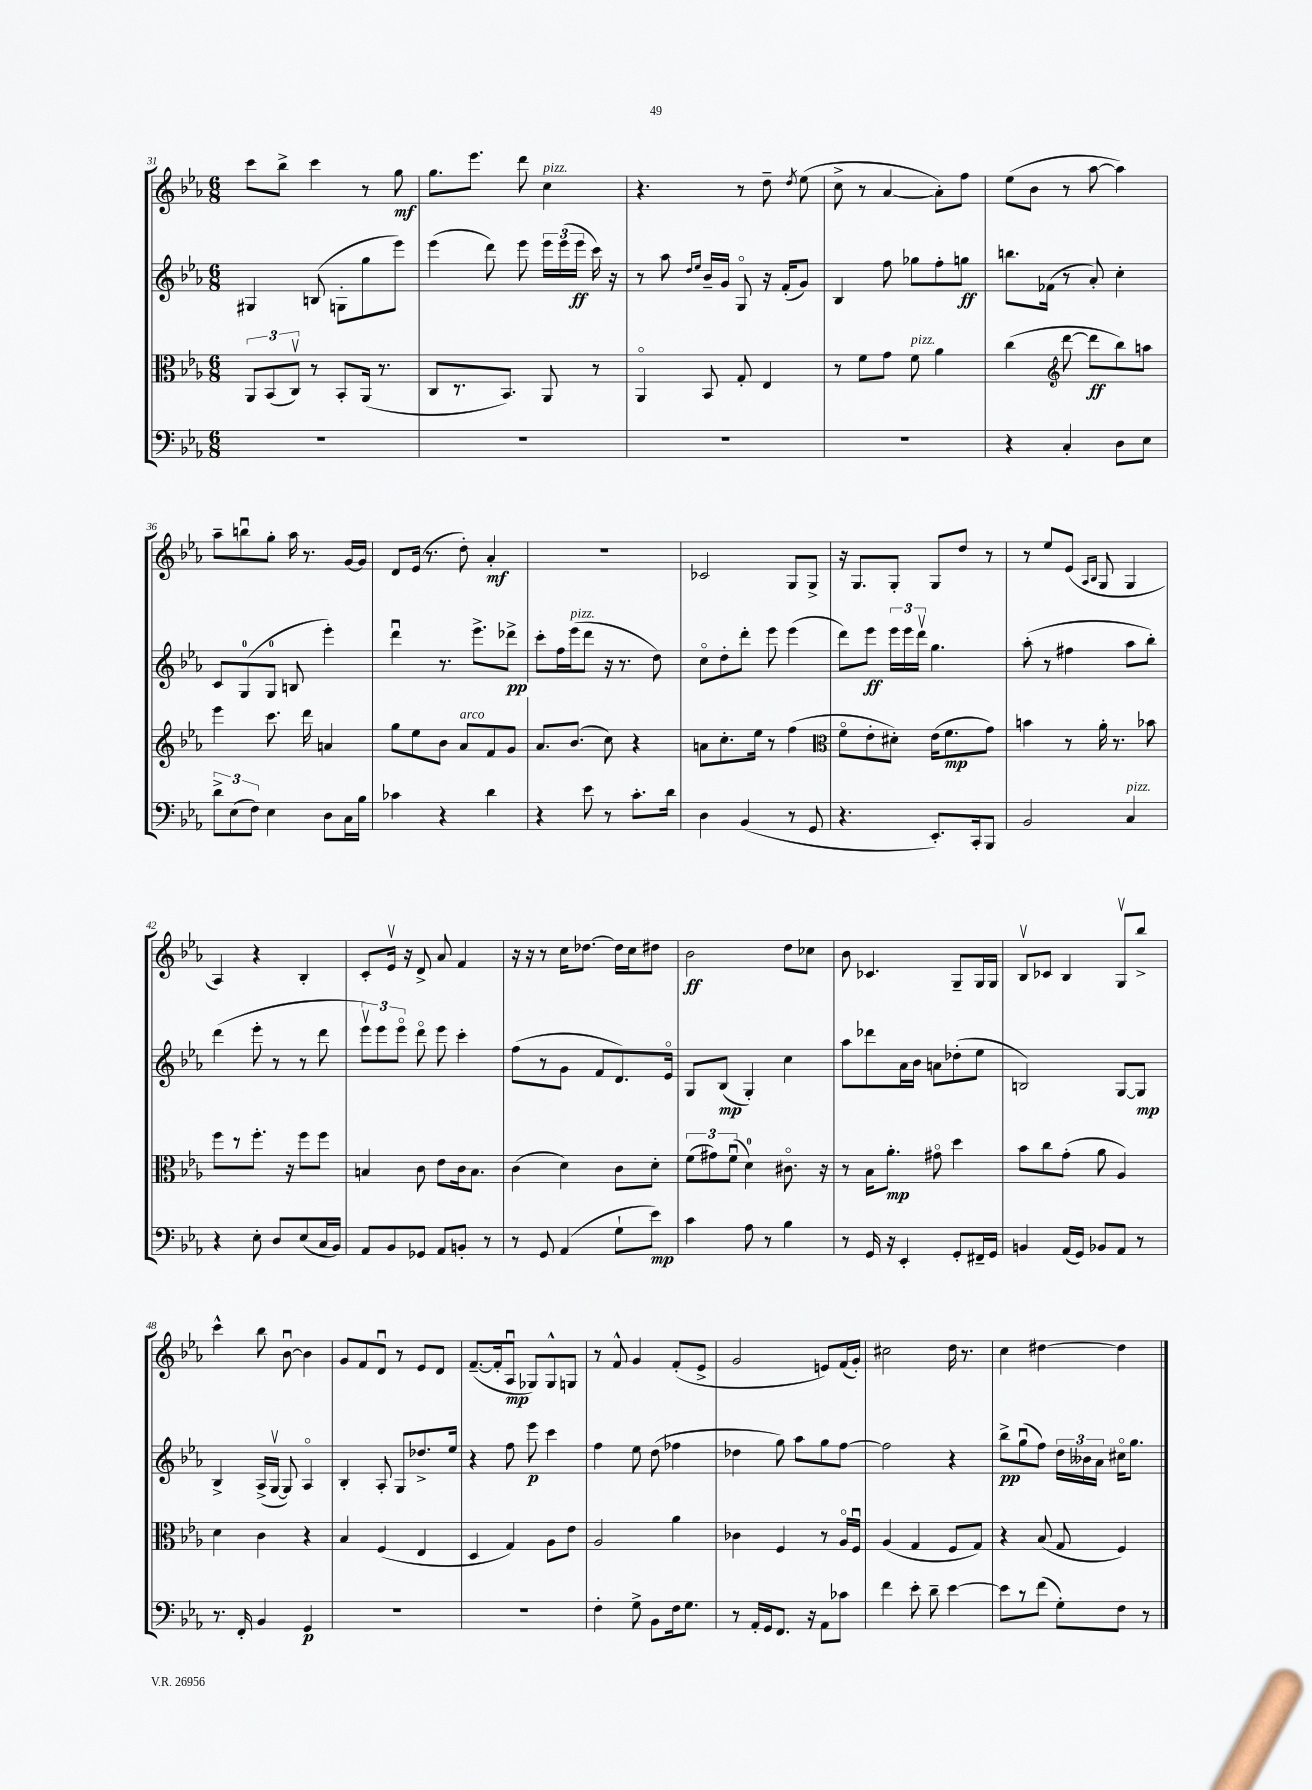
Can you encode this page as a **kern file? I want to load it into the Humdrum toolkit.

**kern	**kern	**kern	**kern
*staff4	*staff3	*staff2	*staff1
*clefF4	*clefC3	*clefG2	*clefG2
*k[b-e-a-]	*k[b-e-a-]	*k[b-e-a-]	*k[b-e-a-]
*M6/8	*M6/8	*M6/8	*M6/8
2.r	12AA-	4G#	8ccc
.	(12BB-	.	.
.	.	.	8bb-^
.	12Cv)	.	.
.	8r	(8B	4ccc
.	8BB-'	8G'	.
.	(16AA-	8gg	8r
.	8.r	.	.
.	.	8eee-)	8gg
=	=	=	=
2.r	8C	(4eee-	8.gg
.	8.r	.	.
.	.	.	8.eee-
.	.	8ddd)	.
.	8.BB-)	.	.
.	.	8eee-	8ddd
.	8AA-	24eee-	4cc
.	.	(24eee-	.
.	.	24eee-	.
.	8r	16ccc)	.
.	.	16r	.
=	=	=	=
2.r	4AA-o	8r	4.r
.	.	8aa-	.
.	.	16qqdd	.
.	.	16qqee-	.
.	8BB-	16b-~	.
.	.	16g	.
.	8G'	8Go	8r
.	4E-	16r	8dd~
.	.	(16f'	.
.	.	.	8qdd
.	.	8g)	(8ee-
=	=	=	=
2.r	8r	4B-	8cc^
.	8f	.	8r
.	8g	8ff	[4a-
.	8f	8gg-	.
.	4a-	8ff'	8a-'])
.	.	8gg	8ff
=	=	=	=
4r	(4cc	8.bb	(8ee-
.	.	.	8b-
.	.	(16f-	.
*	*clefG2	*	*
4C'	[8ddd	8r	8r
.	8ddd]	8a-')	[8aa-
8D	8bb-)	4cc'	4aa-])
8E-	8aa	.	.
=	=	=	=
12d^	4eee-	8c	8aa-~
(12E-	.	.	.
.	.	(8G	8bbu
12F)	.	.	.
4E-	8.ccc	8G	8gg'
.	.	8B	16aa-
.	16ddd	.	8.r
8D	4a	4eee-')	.
16C	.	.	[16g
16B-	.	.	16g]
=	=	=	=
4c-	8gg	4dddu	8d
.	8ee-	.	(16e-
.	.	.	8.r
4r	8b-	8.r	.
.	8a-	.	8dd')
.	.	8.eee-^	.
4d	8f	.	4a-'
.	8g	8ddd-^	.
=	=	=	=
4r	8.a-	8ccc'	2.r
.	.	16ff	.
.	(8.b-	(16eee-	.
8e-	.	8ddd	.
8r	8cc)	16r	.
.	.	8.r	.
8.c'	4r	.	.
.	.	8dd)	.
16d	.	.	.
=	=	=	=
4D	8a	8cco	2c-
.	8.cc'	8dd'	.
(4BB-	.	8ddd'	.
.	16ee-	.	.
.	8r	8eee-	.
8r	(4ff	(4eee-	8G
8GG	.	.	8G^
=	=	=	=
*	*clefC3	*	*
4.r	8fo	8ddd)	16r
.	.	.	8.G
.	8e-'	8eee-	.
.	8d#')	24eee-	8G'
.	.	24eee-	.
.	.	24dddv	.
8.EE-')	(16e-	4.gg	8G
.	8.f	.	.
.	.	.	8dd
16CC'	.	.	.
8BBB-	8g)	.	8r
=	=	=	=
2BB-	4b	(8aa-'	8r
.	.	8r	8ee-
.	8r	4ff#	(8e-
.	.	.	16qqA-
.	.	.	16qqB-
.	16a-'	.	8G
.	8.r	.	.
4C	.	8aa-	4G
.	8b-	8bb-')	.
=	=	=	=
4r	8ff	(4ddd	4A-)
.	8r	.	.
8E-'	8.ff'	8eee-'	4r
8D	.	8r	.
.	16r	.	.
(8E-	8ff	8r	4B-'
16C	8ff	8ddd	.
16BB-)	.	.	.
=	=	=	=
8AA-	4B	12eee-v)	8c'
.	.	12eee-	.
8BB-	.	.	16e-v
.	.	12eee-o	.
.	.	.	16r
8GG-	8c	8dddo	8d^
8AA-	8e-	8eee-	8a-
8BB'	16c	4ccc'	4f
.	8.B	.	.
8r	.	.	.
=	=	=	=
8r	(4c	(8ff	16r
.	.	.	16r
8GG	.	8r	8r
(4AA-	4d)	8g	16cc
.	.	.	[8.dd-
.	.	8f	.
8G`	8c	8.d)	16dd-]
.	.	.	16cc
8e-)	8d'	.	8dd#
.	.	16e-o	.
=	=	=	=
4c	(12f	8G	2b-
.	12g#)	.	.
.	.	(8B-	.
.	(12fu	.	.
8A-	4d)	4G')	.
8r	.	.	.
4B-	8.c#o	4cc	8dd
.	.	.	8cc-
.	16r	.	.
=	=	=	=
8r	8r	8aa-	8b-
16GG	16B-	8ddd-	4.c-
16r	8.a-'	.	.
4EE-'	.	16a-	.
.	.	16b-	.
.	8g#o	8a	.
8GG'	4dd	(8dd-'	8G~
16FF#~	.	8ee-	16G
16GG	.	.	16G
=	=	=	=
4BB	8b-	2B)	8B-v
.	8cc	.	8c-
(16AA-	(8g'	.	4B-
16GG)	.	.	.
8BB-	8a-	.	.
8AA-	4A-)	[8G	8Gv
8r	.	8G]	8bb-^
=	=	=	=
8.r	4d	4B-^	4ccc^^
16FF'	.	.	.
4BB-	4c	(16A-^	8bb-
.	.	[16Gv	.
.	.	8G])	[8b-u
4GG	4r	4A-o	4b-]
=	=	=	=
2.r	4B-	4B-'	8g
.	.	.	8f
.	(4F	8A-'	8du
.	.	8G	8r
.	4E-	8.dd-^	8e-
.	.	.	8d
.	.	16ee-	.
=	=	=	=
2.r	4D	4r	([8.f~
.	.	.	16f']
.	4G)	8ff	8A-u
.	.	8eee-	8G-)
.	8A-	4ccc	8G-^^
.	8e-	.	8G
=	=	=	=
4F'	2A-	4ff	8r
.	.	.	8f^^
8G^	.	8ee-	4g
8BB-	.	(8dd	.
16F	4a-	4ff-	(8f'
8.G	.	.	.
.	.	.	8e-^
=	=	=	=
8r	4c-	4dd-	2g
16AA-'	.	.	.
16GG	.	.	.
8.FF	4F	8gg)	.
.	.	8aa-	.
16r	.	.	.
8AA-	8r	8gg	8e)
8c-	16A-o	[8ff	(16f
.	16Fu	.	16g')
=	=	=	=
4f	(4A-	2ff]	2cc#
8e-'	4G	.	.
8d~	.	.	.
[4e-	8F	4r	16dd
.	.	.	8.r
.	8G)	.	.
=	=	=	=
8e-]	4r	8bb-^	4cc
8r	.	(8ggu	.
(8f	(8B-	8ff)	[4dd#
8G')	8G	24dd	.
.	.	24b--	.
.	.	24a-	.
8F	4F)	16cc#o	4dd#]
.	.	8.gg	.
8r	.	.	.
==	==	==	==
*-	*-	*-	*-
